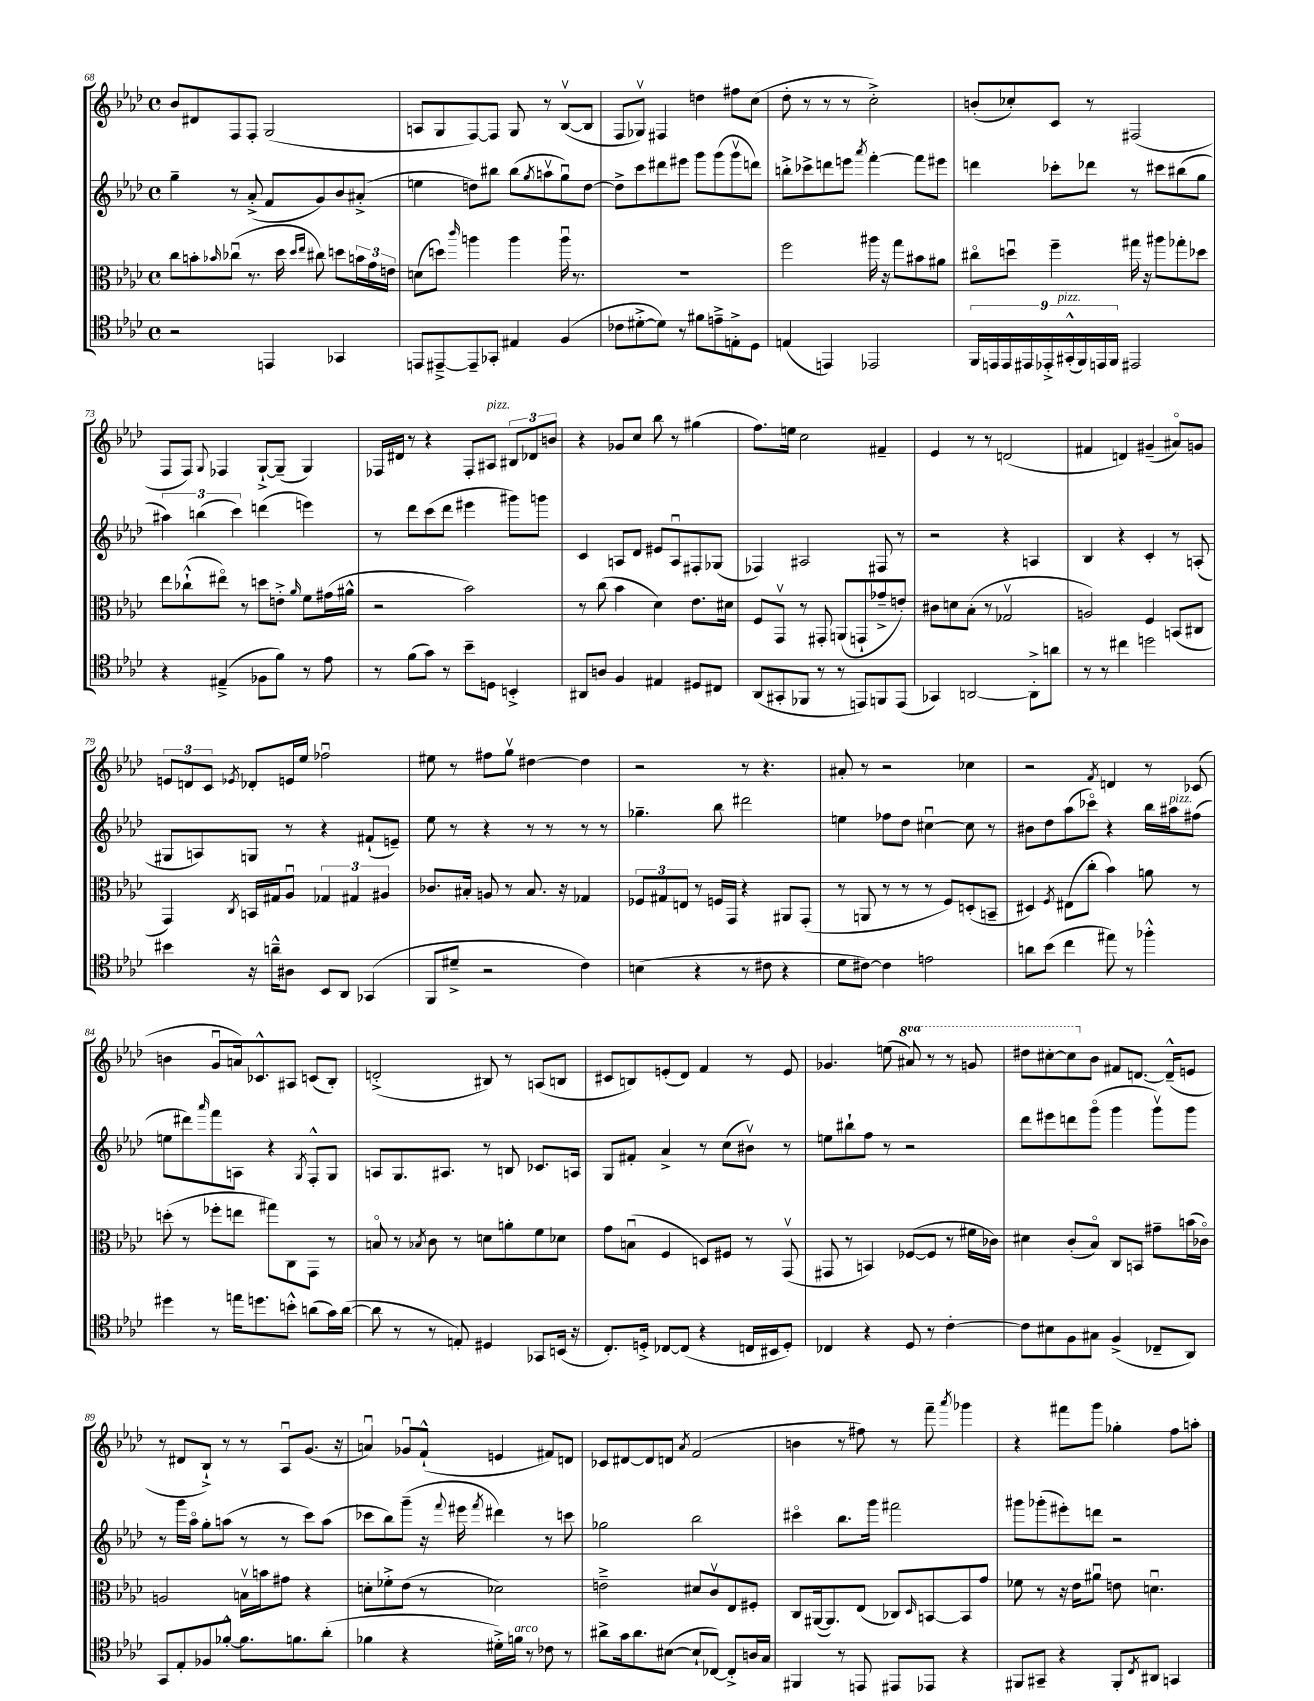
<<
\new StaffGroup <<
\new Staff = "s0" {
    \clef treble \key aes \major \defaultTimeSignature \time 4/4 \set Staff.ottavationMarkups = #ottavation-simple-ordinals
    bes'8 dis'8 f8 f8-. g2( |
    a8 g8 f8~) f8 g8 r8 bes8~\upbow( bes8 |
    f8 ges8\upbow) fis4 d''4 fis''8 c''8( |
    des''8-. r8 r8 r8 c''2-.->) |
    b'8-.( ces''8-.) c'8 r8 fis2( |
    f8 f8) \appoggiatura { g8 } fes4 g8~-!-> g8--( g4) |
    fes16 dis'16 r8 r4 fes8-. ais8^\markup { \italic "pizz." } \tuplet 3/2 { bis8 des'8 b'8 } |
    r4 ges'8 c''8 bes''8 r8 gis''4( |
    f''8.) e''16 c''2 fis'4-- |
    ees'4 r8 r8 d'2( |
    fis'4 d'4) gis'4--( ais'8\flageolet) g'8 |
    \tuplet 3/2 { e'8 d'8 c'8 } \acciaccatura { ees'8 } des'8-. e'16 ees''16 fes''2\downbow |
    eis''8 r8 fis''8 g''8\upbow dis''4~ dis''4 |
    r2 r8 r4. |
    ais'8-. r8 r2 ces''4 |
    r2 \acciaccatura { f'8 } d'4 r8 ces'8( |
    b'4 g'8\downbow a'16) ces'8.-^ ais8 c'8( bes8-.) |
    d'2-.->( bis8) r8 a8( b8 |
    cis'8 b8) e'8-.( des'8) f'4 r8 e'8 |
    ges'4. e''8( \ottava #1 ais''8) r8 r8 g''!8 |
    dis'''8 cis'''8~-. cis'''8 \ottava #0 bes'8 fis'8 d'8.~ d'16---^( e'8 |
    r8 dis'8 bes8-!->) r8 r8 aes8\downbow g'8.( r16 |
    a'4\downbow) ges'8\downbow f'8-!-^( e'4 fis'8) d'8 |
    ces'8 dis'8~ dis'8 d'8 \acciaccatura { aes'8 } f'2( |
    b'4 r8 fis''8) r8 f'''8-- \acciaccatura { aes'''8 } ges'''4 |
    r4 fis'''8 g'''8 ges''4-. f''8 a''8-. \bar "|." |
}
\new Staff = "s1" {
    \clef treble \key aes \major \defaultTimeSignature \time 4/4
    g''4-- r8 aes'8-.->( f'8 g'8) bes'8 ais'8-.->( |
    e''4 d''8) bis''8 bis''8( \acciaccatura { g''8 } a''8\upbow g''8\downbow) d''8~ |
    d''8-> c'''8 dis'''8 eis'''8 g'''8 g'''8( g'''8\upbow d'''8) |
    b''8-.-> ces'''8-> d'''8 e'''8 \acciaccatura { aes'''8 } f'''4~-. f'''8 eis'''8 |
    d'''4 ces'''8-. des'''8 r8 cis'''8 bis''8( g''8 |
    \tuplet 3/2 { ais''4) b''4( c'''4) } d'''4( e'''4) |
    r8 des'''8 c'''8( des'''8 eis'''4 gis'''8) g'''8 |
    c'4 a8 des'8 eis'8 a8\downbow fis8-. ges8( |
    fes4) ais2 fis8 r8 |
    r2 r4 a4 |
    bes4 r4 c'4-. r8 a8-.( |
    gis8 a8) g8 r8 r4 fis'8-!( e'8--) |
    ees''8 r8 r4 r8 r8 r8 r8 |
    ges''4.-- bes''8 dis'''2 |
    e''4 fes''8 des''8 cis''4~\downbow cis''8 r8 |
    bis'8 des''8 aes''8( ces'''8\flageolet) r4 bes''16 ais''16^\markup { \italic "pizz." } fis''8( |
    e''8 dis'''8) \grace { aes'''16 } f'''8 a8 r4 \acciaccatura { g8 } f8-.-^ g8 |
    a8 g8. ais8. r8 b8 ces'8. a16 |
    g8 fis'8-. aes'4-> r8 c''8( bis'8\upbow) r8 |
    e''8 bis''8-! f''8 r8 r2 |
    des'''8 eis'''8 d'''8 g'''8\flageolet( g'''4 g'''8\upbow) g'''8 |
    r8 g'''16 aes''16\flageolet g''8-. a''8( r8 r8 c'''8) a''8( |
    ces'''8 bes''8) g'''8--( r16 \appoggiatura { f'''8 } eis'''16 \acciaccatura { f'''8 } dis'''4) r8 c'''8 |
    ges''2 bes''2 |
    cis'''4\flageolet bes''8. g'''16 fis'''2 |
    gis'''8 ges'''8-.( eis'''8-.) d'''8 r2 \bar "|." |
}
\new Staff = "s2" {
    \clef alto \key aes \major \defaultTimeSignature \time 4/4
    c''8 b'8-. \grace { bes'16 } ces''8\downbow( r8. des''16 \grace { des''16 ees''16 } cis''8) d''8 \tuplet 3/2 { b'16 g'16 e'16 } |
    d'8( d''8) \grace { c'''16 } a''4 a''4 a''16\downbow r8. |
    R1 |
    f''2 ais''16 r16 g''8 bis'8 ais'8 |
    cis''8\flageolet d''8\downbow f''4-- gis''16 r16 ais''8 ges''8-. des''8 |
    ees''8 ces''8-!-^( eis''8\flageolet) r8 d''8 e'8-.-> \grace { aes'16 } f'8 gis'16( ais'16-^ |
    r2 bes'2) |
    r8 c''8( bes'4 des'4) ees'8. dis'16 |
    f8 g,8\upbow r8 gis,8-. a,8( g,8-! ges'8---> e'8-.) |
    cis'8 d'8 bes8-.( r8 ges2\upbow |
    a2) f4 b,8( cis8 |
    g,4) \acciaccatura { c8 } b,16 gis16 aes8\downbow \tuplet 3/2 { ges4 gis4 ais4 } |
    ces'8. bis16-. a8 r8 bis8. r16 ges4 |
    \tuplet 3/2 { fes8 gis8 e8 } r8 f16 g,16 r4 ais,8 g,8-.( |
    r8 a,8 r8 r8 r8 f8) d8-.( b,8-- |
    dis4) \acciaccatura { f8 } eis8( c''8-. bes'4) a'8 r8 |
    d''8-.( r8 fes''8-. e''8 gis''8) c8 g,8 r8 |
    b8\flageolet r8 \acciaccatura { bes8 } c'8 r8 d'8 a'8-. f'8 des'8 |
    g'8 b8\downbow( f4 d8) fis8 r8 g,8\upbow( |
    gis,8 r8 b,4) fes8~( fes8 r8 fis'16 ces'16) |
    dis'4 c'8-.( bes8\flageolet) c8 b,8 gis'8-- b'16( ces'16\flageolet) |
    a2 b16\upbow b'16 gis'8 r4 |
    d'8-. fes'8-.-> ees'8( r8 des'2) |
    e'2---> dis'8 c'8\upbow ees8 fis8-. |
    c8 ais,16~( ais,8.) ees8( ces8) \grace { des16 } b,8~ b,8 g'8 |
    fes'8 r8 r16 ees'16 ais'8\downbow e'8 d'4.\downbow \bar "|." |
}
\new Staff = "s3" {
    \clef tenor \key aes \major \defaultTimeSignature \time 4/4
    r2 e,4 ges,4 |
    e,8 eis,8~---> eis,8-- ges,8-. eis4 f4( |
    ces'8 dis'8~-.-> dis'8) r8 fis'8 e'8---> e8-.-> des8 |
    e4( e,4) ees,2 |
    \tuplet 9/8 { f,16 e,16 e,16 eis,16 ees,16-.-> gis,16-.-^^\markup { \italic "pizz." }( f,16) e,16 f,16 } eis,2 |
    r4 eis4--->( fes8 f'8) r8 ees'8 |
    r8 f'8( g'8) r8 bes'8-- d8 b,4-.-> |
    ais,8 a8 f4 eis4 dis8 cis8 |
    aes,8( gis,8-. fes,8 r8 r8 e,8) f,8 e,8( |
    ges,4) a,2~ a,8-.-> a'8 |
    r8 r8 cis''4 d''2 |
    bis'4 r16 a'16---^ ais8 bes,8 aes,8 ges,4( |
    f,8 dis'8---> r2 c'4) |
    b4( r4 r8 cis'8 r4 |
    des'8 cis'8~) cis'4 e'2 |
    a'8 bes'8( c''4 eis''8) r8 fes''4-.-^ |
    dis''4 r8 e''16 d''8. b'8-.-^ a'8( g'16) a'16~( |
    a'8 r8 r8 e8-.) dis4 ges,8 b,16( r16 |
    c8.-.) d16-.-> ces8~ ces8( r4 c16 bis,16 d8-.) |
    ces4 r4 des8 r8 c'4~-. |
    c'8 bis8 f8 gis8 f4->( ces8-- aes,8) |
    g,8 ees8-. fes8 fes'8~-.-^ fes'8. f'8. aes'8-.( |
    fes'4 r4 dis'16-.->) f'16^\markup { \italic "arco" } r8 ces'8 r8 |
    ais'8-> g'16 ais'8. bis8~( bis8-! ces8~) ces8-.-> a16 g16 |
    fis,4 r8 e,8 eis,8 ees,8 r4 |
    fis,8 gis,8-- r4 fis,8-. \acciaccatura { c8 } ais,8 g,4 \bar "|." |
}
>>
>>
\layout { \context { \Score currentBarNumber = #68 } }
